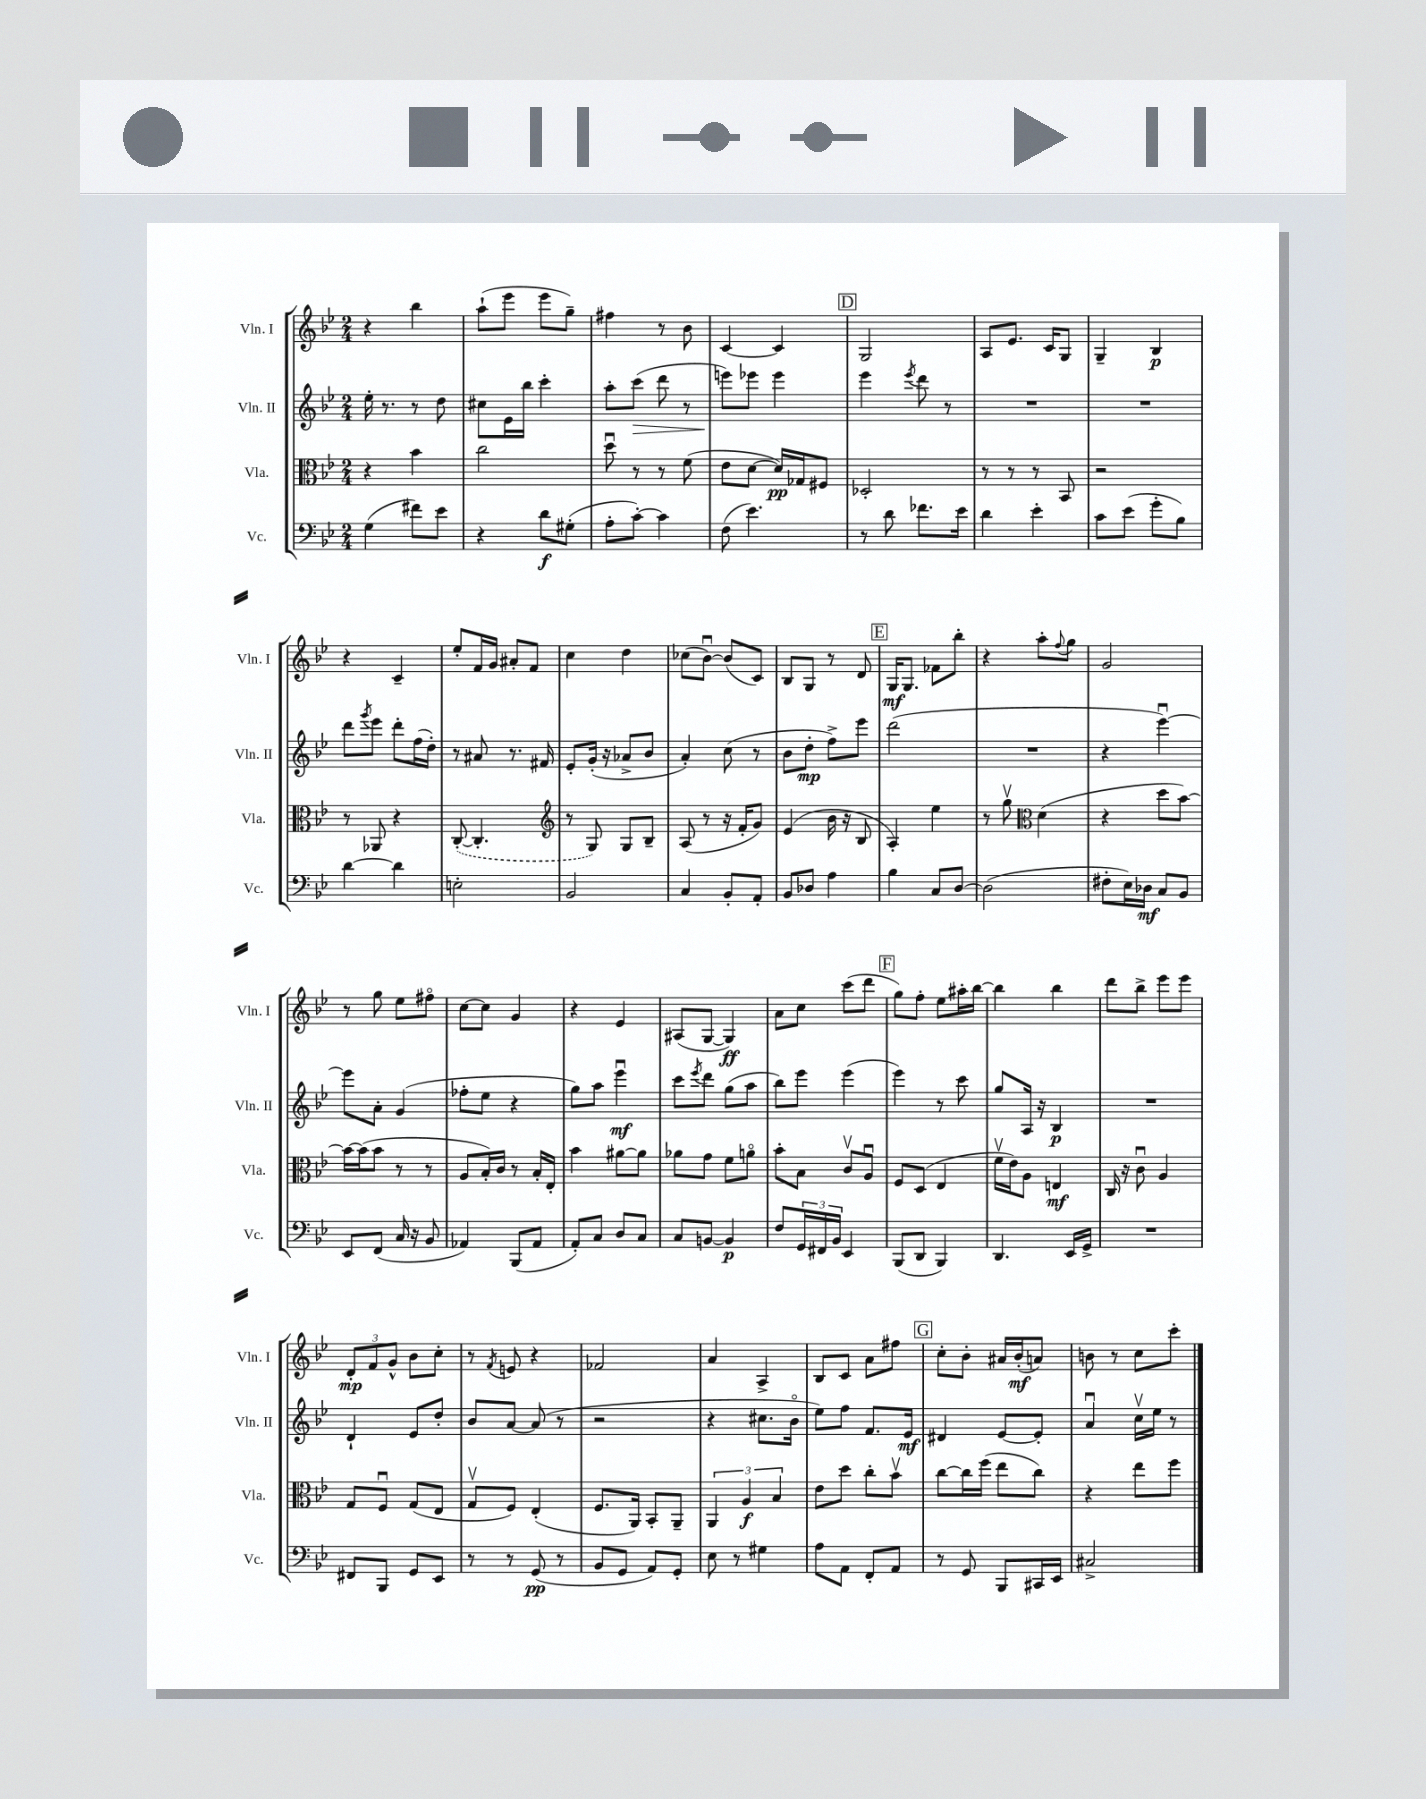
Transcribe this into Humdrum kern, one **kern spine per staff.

**kern	**kern	**kern	**kern
*staff4	*staff3	*staff2	*staff1
*clefF4	*clefC3	*clefG2	*clefG2
*k[b-e-]	*k[b-e-]	*k[b-e-]	*k[b-e-]
*M2/4	*M2/4	*M2/4	*M2/4
(4G	4r	16ee-'	4r
.	.	8.r	.
8f#)	4b-	8r	4bb-
8e-	.	8dd	.
=	=	=	=
4r	2cc	8cc#	(8aa`
.	.	16e-	8eee-
.	.	16bb-	.
8d	.	4ccc'	8eee-
(8G#'	.	.	8gg~)
=	=	=	=
8A'	8ddu	8aa'	4ff#
[8c')	8r	(8ccc	.
4c]	8r	8ddd	8r
.	(8f	8r	8b-
=	=	=	=
(8F	8e-	8eee)	[4c
4.e-)	[8d	8eee-	.
.	16d])	4eee-	4c]
.	16G-	.	.
.	8F#	.	.
=	=	=	=
8r	2D-'	4eee-	2G
8d	.	.	.
.	.	8qeee-	.
8.f-	.	8ddd	.
.	.	8r	.
16e-	.	.	.
=	=	=	=
4d	8r	2r	8A
.	8r	.	8.e-
4e-'	8r	.	.
.	.	.	16c
.	8BB-	.	8G
=	=	=	=
8c	2r	2r	4G~
(8e-	.	.	.
8g'	.	.	4B-
8B-)	.	.	.
=	=	=	=
[4d	8r	8ddd	4r
.	.	8qggg	.
.	8AA-	8eee-	.
4d]	4r	8ddd'	4c~
.	.	(16ff	.
.	.	16dd')	.
=	=	=	=
2E'	([8C'	8r	8ee-'
.	4.C']	8a#	16f
.	.	.	16g
.	.	8.r	8a#'
.	.	.	8f
.	.	16f#	.
=	=	=	=
*	*clefG2	*	*
2BB-	8r	8e-'	4cc
.	8G)	(16g'	.
.	.	16r	.
.	8G	8a-^	4dd
.	8B-~	8b-	.
=	=	=	=
4C	(8A	4a')	(8cc-
.	8r	.	[8b-u)
8BB-'	16r	(8cc	(8b-]
.	16f'	.	.
8AA'	8g)	8r	8c)
=	=	=	=
8BB-	(4e-	8b-	8B-
8D-	.	8dd'	8G
4A	16b-	8ff^)	8r
.	16r	.	.
.	8B-	8eee-	8d
=	=	=	=
4B-	4A')	(2ddd	16G
.	.	.	8.G
8C	4ee-	.	8f-
[8D	.	.	8bb-'
=	=	=	=
(2D]	8r	2r	4r
.	8ggv	.	.
*	*clefC3	*	*
.	(4d	.	8aa'
.	.	.	8qqff
.	.	.	8gg
=	=	=	=
8F#'	4r	4r	2g
16E-)	.	.	.
16D-	.	.	.
8C	8dd	[4eee-u)	.
8BB-	[8b-)	.	.
=	=	=	=
8EE-	16b-_	8eee-]	8r
.	(16b-]	.	.
(8FF	8b-	8a'	8gg
16C	8r	(4g	8ee-
16r	.	.	.
8BB-	8r	.	8ff#o
=	=	=	=
4AA-)	8A	8ff-'	[8cc
.	16B-')	8ee-	8cc]
.	16c	.	.
(8BBB-	8r	4r	4g
8AA-	16B-'	.	.
.	16E-'	.	.
=	=	=	=
8AA')	4b-	8gg)	4r
8C	.	8aa	.
8D	[8a#	4eee-u	4e-
8C	8a#]	.	.
=	=	=	=
8C	8a-	8ccc	(8A#
.	.	8qeee-	.
[8BB	8g	8ddd	[8G
4BB]	8f	(8gg	4G])
.	8ao	8aa	.
=	=	=	=
8F	8b-'	8bb-)	8a
24GG	8B-	8eee-	8cc
24FF#	.	.	.
24BB-	.	.	.
4EE-	8cv	(4eee-	(8ccc
.	8Au	.	8ddd
=	=	=	=
(8BBB-	8F	4eee-)	8gg)
8DD	(8D	.	8ff'
4BBB-)	4E-	8r	8ee-
.	.	8ccc	16aa#'
.	.	.	[16bb-
=	=	=	=
4.DD	16fv	8gg	4bb-]
.	16e-)	.	.
.	8A	16A	.
.	.	16r	.
.	4E	4B-	4bb-
16EE-	.	.	.
16GG^	.	.	.
=	=	=	=
2r	16C	2r	8ddd
.	16r	.	.
.	8cu	.	8bb-^
.	4A	.	8eee-
.	.	.	8eee-
=	=	=	=
8FF#	8G	4d`	12d'
.	.	.	12f
8BBB-	8Fu	.	.
.	.	.	12g^^
8GG	(8G	8e-	8b-
8EE-	8E-	8dd'	8cc'
=	=	=	=
8r	8Gv	8b-	8r
.	.	.	8qf
8r	8F)	[8a	8e
(8GG	(4E-'	(8a]	4r
8r	.	8r	.
=	=	=	=
8BB-	8.F	2r	2f-
8GG	.	.	.
.	16AA)	.	.
8AA)	8BB-'	.	.
8GG'	8AA~	.	.
=	=	=	=
8E-	6AA	4r	4a
8r	.	.	.
.	6A	.	.
4G#	.	8.cc#	4A^
.	6B-	.	.
.	.	16b-o	.
=	=	=	=
8A	8e-	8ee-)	8B-
8AA	8dd	8ff	8c
8FF'	8cc'	8.f	8a
8AA	8b-v	.	8ff#
.	.	16e-	.
=	=	=	=
8r	[8cc	4d#	8cc'
8GG	16cc]	.	8b-'
.	(16ff	.	.
8BBB-	8ee-	[8e-	16a#
.	.	.	(16b-'
16CC#	8cc)	8e-']	8a)
16EE-	.	.	.
=	=	=	=
2C#^	4r	4au	8b
.	.	.	8r
.	8ee-	16ccv	8cc
.	.	16ee-	.
.	8ff	8r	8ccc'
==	==	==	==
*-	*-	*-	*-
